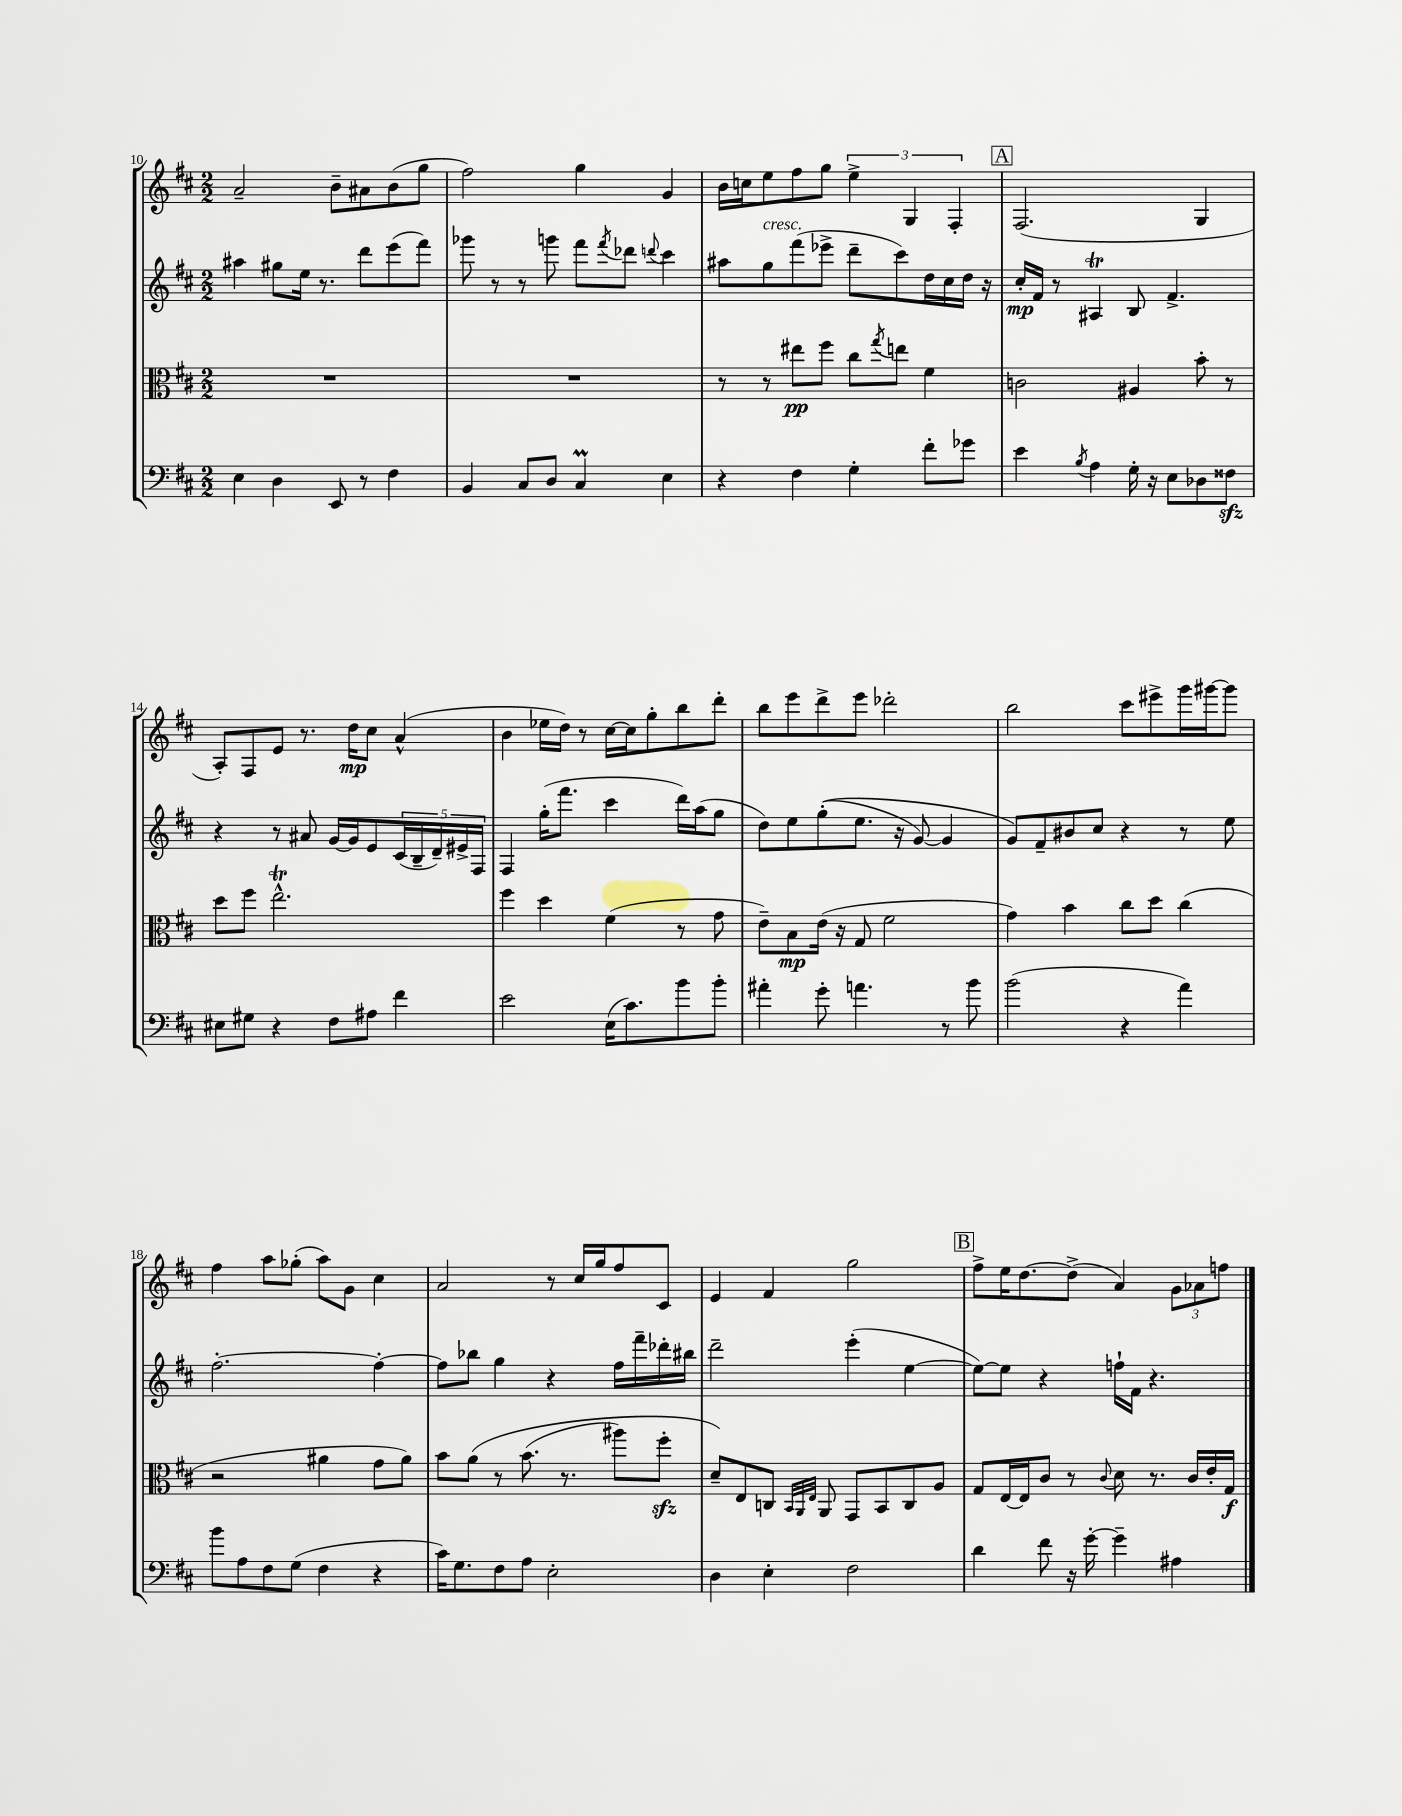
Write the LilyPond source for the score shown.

<<
\new StaffGroup <<
\new Staff = "s0" {
    \clef treble \key d \major \numericTimeSignature \time 2/2
    a'2-- b'8-- ais'8 b'8( g''8 |
    fis''2) g''4 g'4 |
    b'16 c''16 e''8 fis''8 g''8 \tuplet 3/2 { e''4-> g4 fis4-. } |
    \mark \markup { \box "A" } fis2.( g4 |
    a8-.) fis8 e'8 r8. d''16\mp cis''8 a'4-^( |
    b'4 ees''16 d''16) r8 cis''16~ cis''16 g''8-. b''8 d'''8-. |
    b''8 e'''8 d'''8-> e'''8 des'''2-. |
    b''2 cis'''8 eis'''8-> g'''16 gis'''16~ gis'''8 |
    fis''4 a''8 ges''8-.( a''8) g'8 cis''4 |
    a'2 r8 cis''16 g''16 fis''8 cis'8 |
    e'4 fis'4 g''2 |
    \mark \markup { \box "B" } fis''8-> e''16 d''8.~ d''8->( a'4) \tuplet 3/2 { g'8 aes'8 f''8 } \bar "|." |
}
\new Staff = "s1" {
    \clef treble \key d \major \numericTimeSignature \time 2/2
    ais''4 gis''8 e''16 r8. d'''8 e'''8( fis'''8) |
    ges'''8 r8 r8 g'''8 fis'''8 \acciaccatura { fis'''8 } des'''8 \appoggiatura { d'''8 } cis'''4 |
    ais''8 g''8^\markup { \italic "cresc." } fis'''8( ees'''8-> d'''8-- cis'''8) d''16 cis''16 d''16 r16 |
    \mark \markup { \box "A" } cis''16-.\mp fis'16 r8 ais4\trill b8 fis'4.-> |
    r4 r8 ais'8 g'16~ g'16 e'8 \tuplet 5/4 { cis'16( b16-- d'16--) eis'16-> fis16 } |
    fis4 g''16-.( fis'''8. cis'''4 d'''16) a''16( g''8 |
    d''8) e''8 g''8-.(\( e''8. r16 g'8~) g'4 |
    g'8\) fis'8-- bis'8 cis''8 r4 r8 e''8 |
    fis''2.~-. fis''4~-. |
    fis''8 bes''8 g''4 r4 fis''16 fis'''16-- des'''16-. bis''16 |
    d'''2-- e'''4-.( e''4~ |
    \mark \markup { \box "B" } e''8~) e''8 r4 f''16-! fis'16 r4. \bar "|." |
}
\new Staff = "s2" {
    \clef alto \key d \major \numericTimeSignature \time 2/2
    R1 |
    R1 |
    r8 r8 eis''8\pp fis''8 cis''8 \acciaccatura { g''8 } e''8 fis'4 |
    \mark \markup { \box "A" } c'2 ais4 b'8-. r8 |
    d''8 fis''8 e''2.-^\trill |
    fis''4 d''4 fis'4( r8 g'8 |
    e'8--) b8\mp e'16( r16 g8 fis'2 |
    g'4) b'4 cis''8 d''8 cis''4( |
    r2 ais'4 g'8 ais'8) |
    b'8 a'8\( r8 b'8.( r8. ais''8) fis''8-.\sfz |
    d'8--\) e8 c8 \grace { b,32 a,32 e32 } a,8 g,8 b,8 c8 a8 |
    \mark \markup { \box "B" } g8 e16~ e16 cis'8 r8 \appoggiatura { cis'8 } d'8 r8. cis'16 e'16-. g16\f \bar "|." |
}
\new Staff = "s3" {
    \clef bass \key d \major \numericTimeSignature \time 2/2
    e4 d4 e,8 r8 fis4 |
    b,4 cis8 d8 cis4\prall e4 |
    r4 fis4 g4-. fis'8-. ges'8 |
    \mark \markup { \box "A" } e'4 \acciaccatura { b8 } a4 g16-. r16 e8 des8 fisis8\sfz |
    eis8 gis8 r4 fis8 ais8 fis'4 |
    e'2 e16( cis'8.) b'8 b'8-. |
    ais'4-. g'8-. a'4. r8 b'8 |
    b'2( r4 a'4) |
    b'8 a8 fis8 g8( fis4 r4 |
    cis'16) g8. fis8 a8 e2-. |
    d4 e4-. fis2 |
    \mark \markup { \box "B" } d'4 fis'8 r16 g'16~-. g'4-- ais4 \bar "|." |
}
>>
>>
\layout { \context { \Score currentBarNumber = #10 } }
